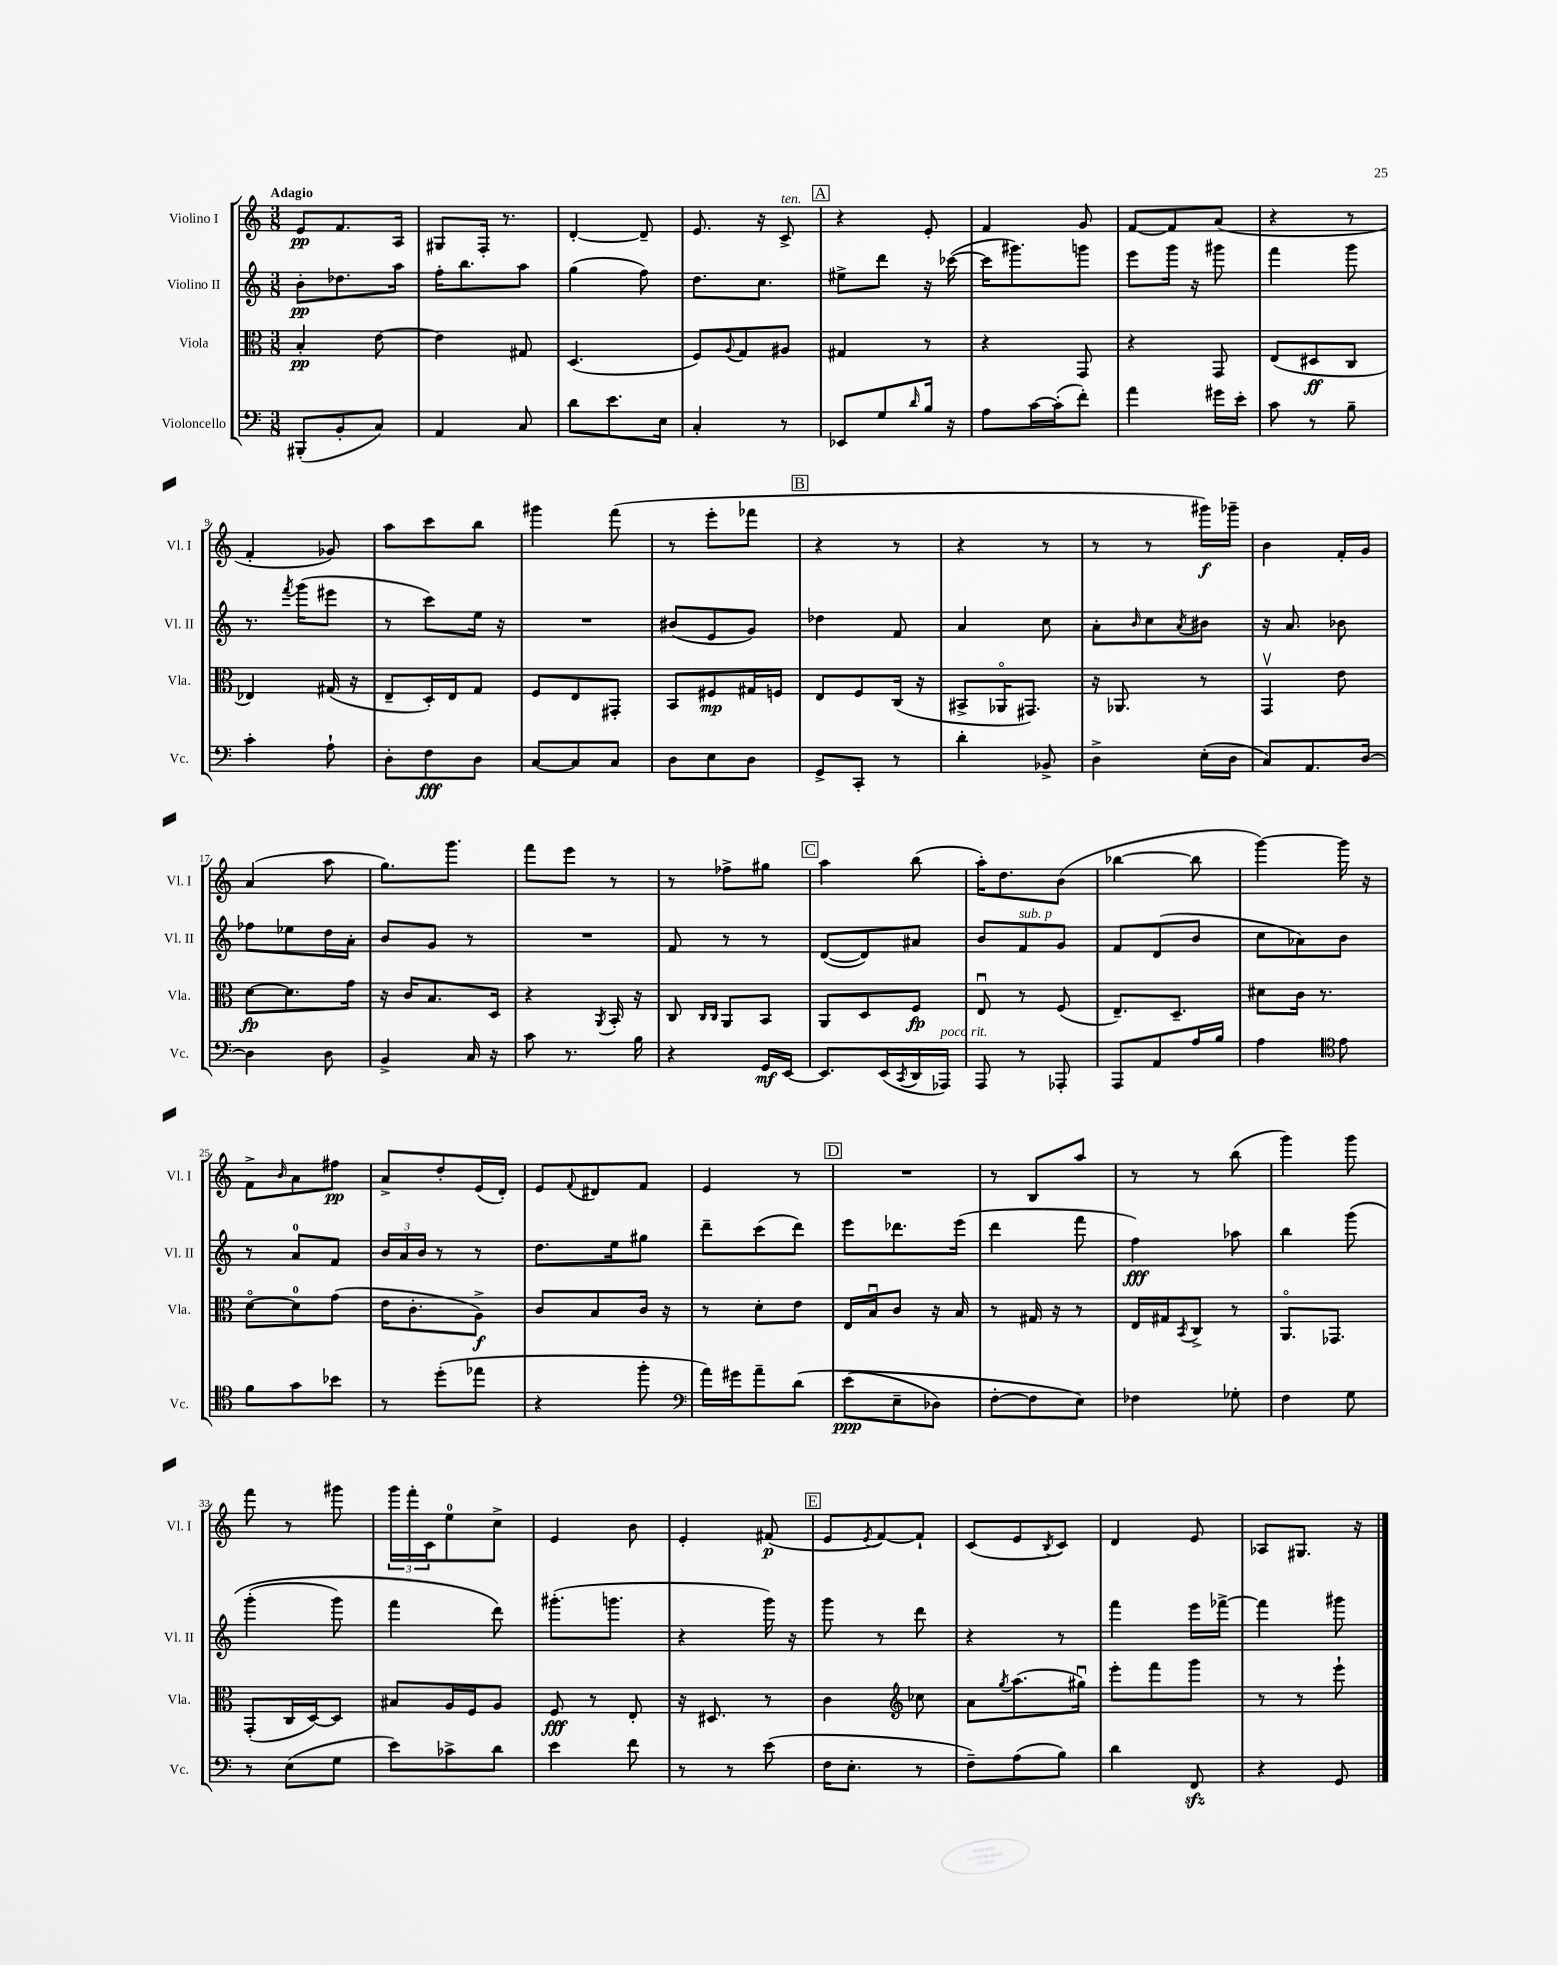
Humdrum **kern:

**kern	**kern	**kern	**kern
*staff4	*staff3	*staff2	*staff1
*clefF4	*clefC3	*clefG2	*clefG2
*k[]	*k[]	*k[]	*k[]
*M3/8	*M3/8	*M3/8	*M3/8
(8BBB#'	4B'	8b'	8e
8BB'	.	8.dd-	8.f
8C)	[8e	.	.
.	.	16aa	16A
=	=	=	=
4AA	4e]	16ff'	8G#
.	.	8.bb	.
.	.	.	16F'
.	.	.	8.r
8C	8G#	8aa	.
=	=	=	=
8d	(4.D	(4gg	[4d'
8.e	.	.	.
.	.	8ff)	8d~]
16E	.	.	.
=	=	=	=
4C'	8F)	8.dd	8.e
.	8qqA	.	.
.	8G	.	.
.	.	8.cc	16r
8r	8A#	.	8c^
=	=	=	=
8EE-	4G#	8ee#^	4r
8G	.	8ddd	.
16qqd	.	.	.
16B	8r	16r	8e'
16r	.	([16ccc-	.
=	=	=	=
8A	4r	16ccc-]	4f
.	.	8.ggg#)	.
[16c	.	.	.
(16c']	.	.	.
8f')	8GG	8ggg	8g
=	=	=	=
4a	4r	8eee	[8f
.	.	16ggg	8f]
.	.	16r	.
16g#	8GG	8ggg#	(8a
16e'	.	.	.
=	=	=	=
8c	(8E	4fff	4r
8r	8D#	.	.
8B~	8C	8ggg	8r
=	=	=	=
4c'	4E-)	8.r	4f'
.	.	8qfff	.
.	.	(16ggg	.
8A`	(16G#	8eee#	8g-)
.	16r	.	.
=	=	=	=
8D'	8E~	8r	8aa
8F	16D')	8ccc)	8ccc
.	16E	.	.
8D	8G	16ee	8bb
.	.	16r	.
=	=	=	=
[8C	8F	4.r	4ggg#
8C]	8E	.	.
8C	8GG#'	.	(8fff
=	=	=	=
8D	8BB	(8b#	8r
8E	8F#	8e	8eee'
8D	16G#	8g)	8fff-
.	16F	.	.
=	=	=	=
8GG^	8E	4dd-	4r
8CC'	8F	.	.
8r	(16C	8f	8r
.	16r	.	.
=	=	=	=
4d'	8BB#^	4a	4r
.	16AA-o	.	.
.	8.GG#)	.	.
8BB-^	.	8cc	8r
=	=	=	=
4D^	16r	8a'	8r
.	8.AA-	.	.
.	.	16qqb	.
.	.	8cc	8r
.	.	8qa	.
(16E'	8r	8b#	16ggg#)
16D	.	.	16ggg-~
=	=	=	=
8C)	4GGv	16r	4b
.	.	8.a	.
8.AA	.	.	.
.	8e	8b-	16f'
[16D	.	.	16g
=	=	=	=
4D]	[8d	8ff-	(4a
.	8.d]	8ee-	.
8D	.	16dd	8aa
.	16g	16a'	.
=	=	=	=
4BB^	16r	8b	8.gg)
.	16c	.	.
.	8.B	8g	.
.	.	.	8.ggg
16C	.	8r	.
16r	16D	.	.
=	=	=	=
8c	4r	4.r	8fff
8.r	.	.	8eee
.	8qAA	.	.
.	16BB'	.	8r
16B	16r	.	.
=	=	=	=
4r	8C	8f	8r
.	16qqC	.	.
.	16qqC	.	.
.	8AA	8r	8ff-^
16GG	8BB	8r	8gg#
[16EE	.	.	.
=	=	=	=
8.EE]	8AA	([8d	4aa
.	8D	8d])	.
(16EE	.	.	.
8qCC	.	.	.
16DD	8F	8a#	(8bb
16AAA-)	.	.	.
=	=	=	=
8AAA	8Eu	8b	16aa')
.	.	.	8.dd
8r	8r	8f	.
8AAA-'	(8F	8g	(8b
=	=	=	=
8AAA	8.E~)	8f	[4bb-
8AA	.	(8d	.
.	8.D~	.	.
16A	.	8b	8bb-]
16B	.	.	.
=	=	=	=
4A	8d#	8cc	[4ggg)
.	16c	8a-)	.
.	8.r	.	.
*clefC4	*	*	*
8e	.	8b	16ggg]
.	.	.	16r
=	=	=	=
8f	[8do	8r	8f^
.	.	.	16qqb
8g	8d]	8a	8a
8b-	(8g	8f	8ff#
=	=	=	=
8r	16e	24b	8a^
.	.	24a	.
.	8.c'	.	.
.	.	24b	.
(8dd'	.	8r	8dd'
8ee-	8A^)	8r	(16e
.	.	.	16d')
=	=	=	=
4r	8c	8.dd	8e
.	.	.	8qqf
.	8B	.	8d#
.	.	16ee	.
8ff'	16c	8gg#	8f
.	16r	.	.
=	=	=	=
*clefF4	*	*	*
16a)	8r	8ddd~	4e
16g#	.	.	.
8a~	8d'	(8ccc	.
&(8d	8e	8ddd)	8r
=	=	=	=
(8e	16E	8eee	4.r
.	16Bu	.	.
8E~	8c	8.ddd-	.
8D-)	16r	.	.
.	16B	(16eee	.
=	=	=	=
[8F'	8r	4ddd	8r
8F]	16G#	.	8B
.	16r	.	.
8E&)	8r	8fff	8aa
=	=	=	=
4F-	16E	4ff)	8r
.	16G#	.	.
.	8qBB	.	.
.	8C^	.	8r
8G-'	8r	8aa-	(8bb
=	=	=	=
4F	8.AAo	4bb	4ggg)
.	8.GG-	.	.
8G	.	&(8ggg	8ggg
=	=	=	=
8r	(8GG'	(4ggg'	8fff
(8E	16C	.	8r
.	[16D)	.	.
8G	8D]	8ggg)	8ggg#
=	=	=	=
8e)	8B#	4fff	24ggg
.	.	.	24fff'
.	.	.	24c
8c-^	16A	.	8ee
.	16F	.	.
8d	8A	8ddd&)	8cc^
=	=	=	=
4e	8F	(8.ggg#'	4e
.	8r	.	.
.	.	8.ggg	.
8f	8E'	.	8b
=	=	=	=
8r	16r	4r	4e'
.	8.D#	.	.
8r	.	.	.
(8e	8r	16ggg)	(8f#
.	.	16r	.
=	=	=	=
16F	4c	8ggg	8e
8.E'	.	.	.
.	.	.	8qe
.	.	8r	[8f)
*	*clefG2	*	*
8r	8cc-	8ddd	8f`]
=	=	=	=
8F~)	8a	4r	(8c
.	8qgg	.	.
(8A	(8.aa	.	8e
.	.	.	8qB
8B)	.	8r	8c)
.	16gg#u)	.	.
=	=	=	=
4d	8eee'	4fff	4d
.	8fff	.	.
8FF	8ggg	16eee	8e
.	.	[16fff-^	.
=	=	=	=
4r	8r	4fff-]	8A-
.	8r	.	8.G#
8GG	8eee`	8ggg#	.
.	.	.	16r
==	==	==	==
*-	*-	*-	*-
